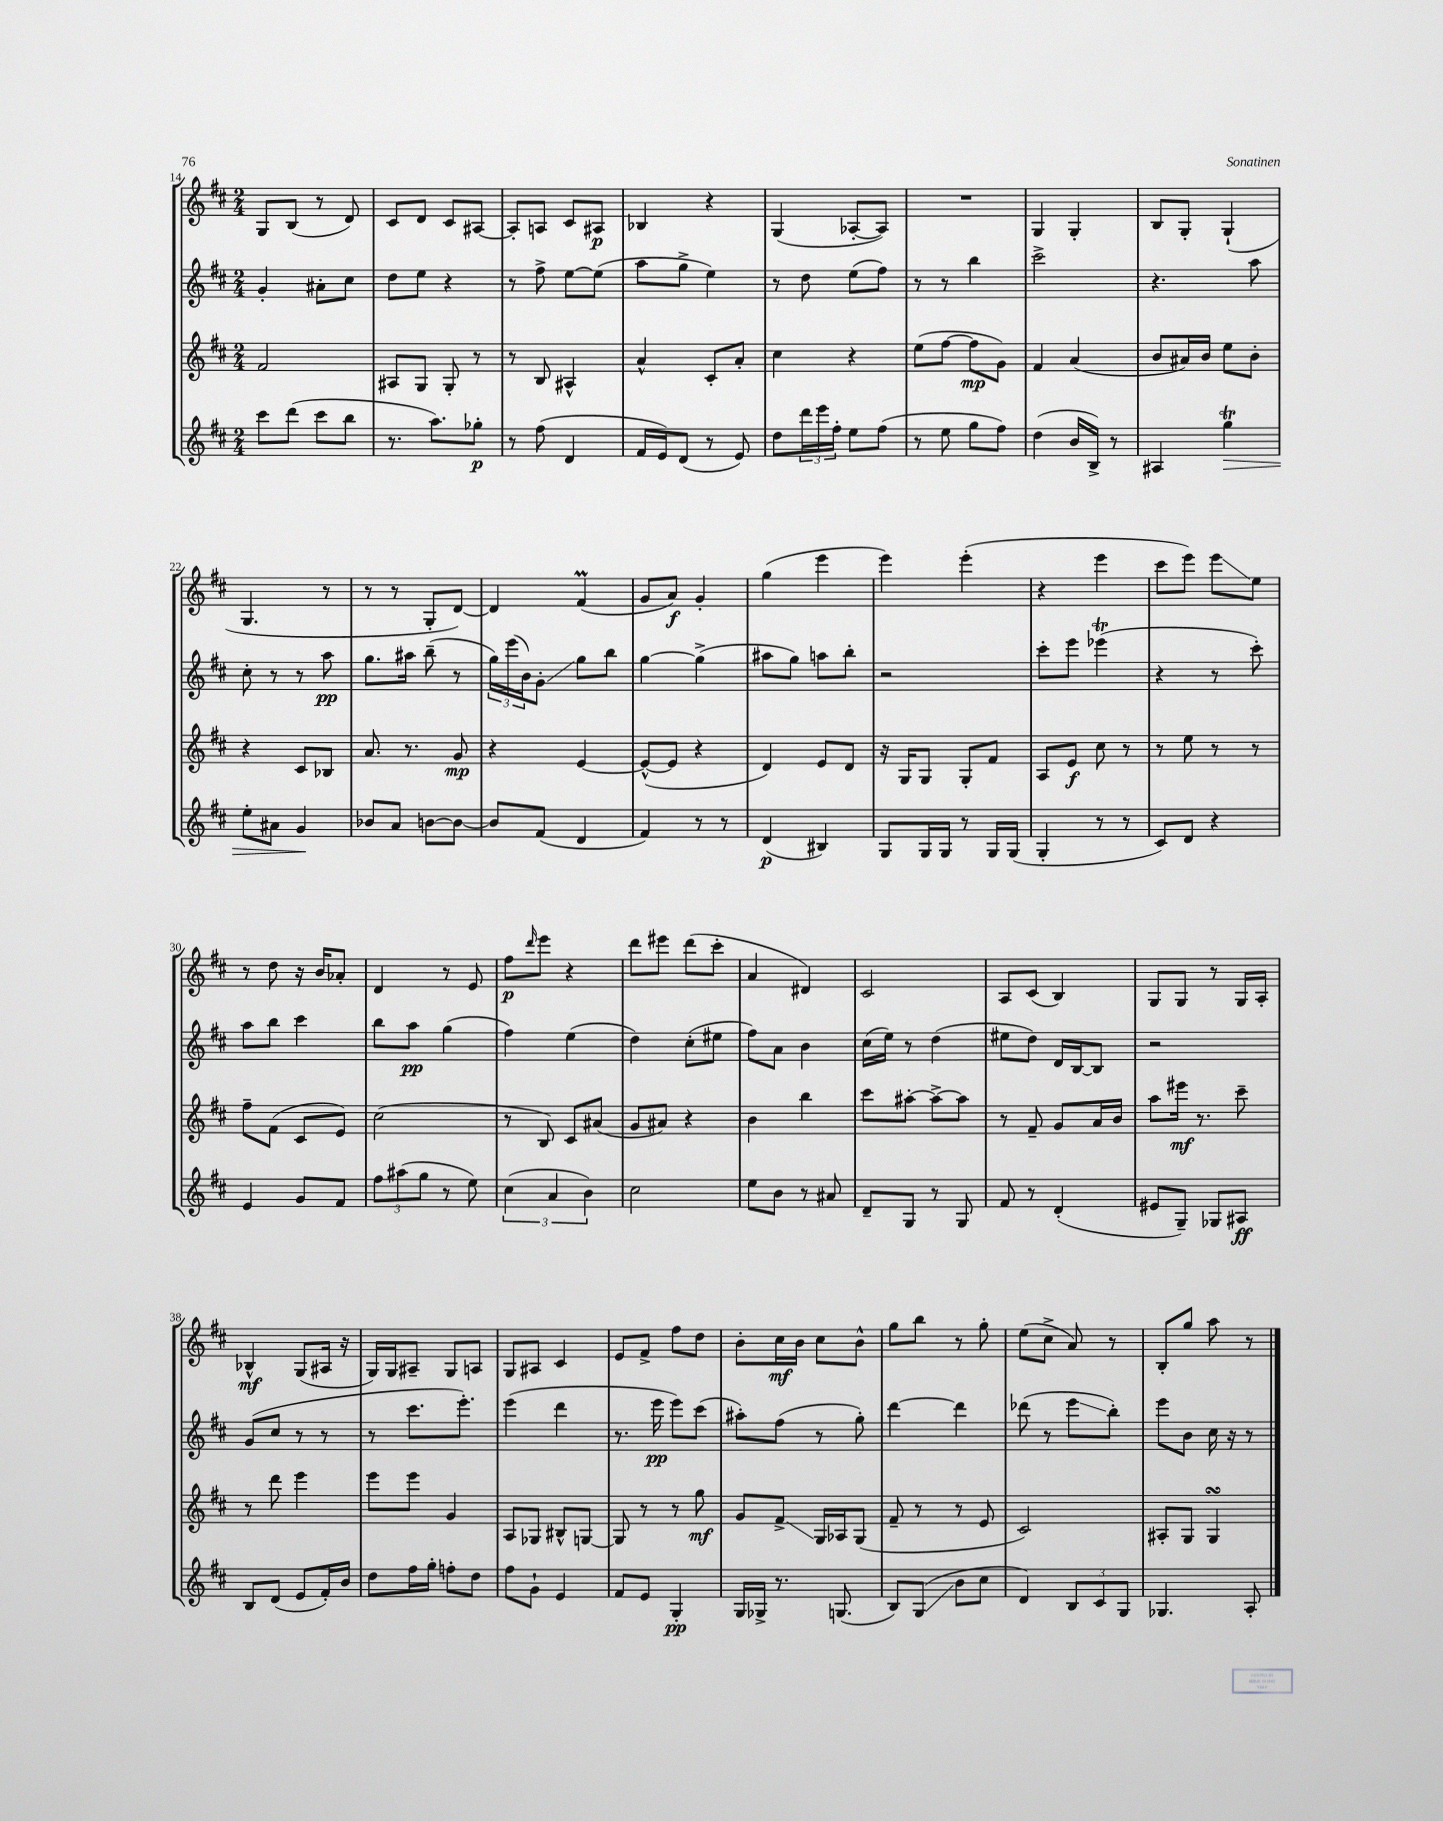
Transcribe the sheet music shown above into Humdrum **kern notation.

**kern	**kern	**kern	**kern
*staff4	*staff3	*staff2	*staff1
*clefG2	*clefG2	*clefG2	*clefG2
*k[f#c#]	*k[f#c#]	*k[f#c#]	*k[f#c#]
*M2/4	*M2/4	*M2/4	*M2/4
8ccc#	2f#	4g'	8G
(8ddd	.	.	(8B
8ccc#	.	8a#'	8r
8bb	.	8cc#	8d)
=	=	=	=
8.r	8A#	8dd	8c#
.	8G	8ee	8d
8.aa)	.	.	.
.	8G'	4r	8c#
8gg-'	8r	.	[8A#
=	=	=	=
8r	8r	8r	8A#']
(8ff#	8B	8ff#^	8A
4d	4A#^^	[8ee	8c#
.	.	(8ee]	8A#
=	=	=	=
16f#	4a^^	8aa	4B-
16e)	.	.	.
(8d	.	8gg^	.
8r	8c#'	4ee)	4r
8e)	8a'	.	.
=	=	=	=
8dd	4cc#	8r	(4G
24ddd	.	8dd	.
24eee	.	.	.
24ff#'	.	.	.
8ee	4r	(8ee	[8A-'
(8ff#	.	8ff#)	8A-])
=	=	=	=
8r	(8ee	8r	2r
8ee	[8ff#	8r	.
8gg	8ff#]	4bb	.
8ff#)	8g)	.	.
=	=	=	=
(4dd	4f#	2ccc#^	4G
16b	(4a	.	4G'
16B^)	.	.	.
8r	.	.	.
=	=	=	=
4A#	8b	4.r	8B
.	16a#)	.	8G'
.	16b	.	.
4gg	8ee	.	(4G`
.	8b'	8aa	.
=	=	=	=
8ee'	4r	8cc#'	4.G
8a#	.	8r	.
4g	8c#	8r	.
.	8B-	8aa	8r
=	=	=	=
8b-	8.a	8.gg	8r
8a	.	.	8r
.	8.r	16aa#	.
[8b	.	(8bb~	8G'
8b_	8g	8r	[8d)
=	=	=	=
8b]	4r	24gg)	4d]
.	.	(24eee	.
.	.	24b)	.
(8f#	.	8g'	.
4d	[4e	8gg	(4f#
.	.	8bb	.
=	=	=	=
4f#)	(8e^^_	[4gg	8g
.	8e]	.	8a)
8r	4r	(4gg^]	4g'
8r	.	.	.
=	=	=	=
(4d	4d)	8aa#	(4gg
.	.	8gg)	.
4B#)	8e	8aa	4eee
.	8d	8bb'	.
=	=	=	=
8G	16r	2r	4eee)
.	16G	.	.
16G	8G	.	.
16G	.	.	.
8r	8G'	.	(4eee'
16G	8f#	.	.
(16G	.	.	.
=	=	=	=
4G'	8A	8ccc#'	4r
.	8e	8eee	.
8r	8cc#	(4eee-	4eee
8r	8r	.	.
=	=	=	=
8c#)	8r	4r	8ccc#
8d	8ee	.	8eee)
4r	8r	8r	8eee
.	8r	8ccc#')	8ee
=	=	=	=
4e	8ff#~	8aa	8r
.	(8f#	8bb	8dd
8g	8c#	4ccc#	16r
.	.	.	16b
8f#	8e)	.	8a-'
=	=	=	=
12ff#	(2cc#	8bb	4d
(12aa#	.	.	.
.	.	8aa	.
12gg	.	.	.
8r	.	(4gg	8r
8ee)	.	.	8e
=	=	=	=
(6cc#	8r	4ff#)	8ff#
.	.	.	16qqddd
.	8B)	.	8eee
6a	.	.	.
.	8c#	(4ee	4r
6b)	.	.	.
.	(8a#	.	.
=	=	=	=
2cc#	8g	4dd)	8ddd
.	8a#)	.	8eee#
.	4r	(8cc#'	(8ddd
.	.	8ee#	8ccc#'
=	=	=	=
8ee	4b	8ff#)	4a
8b	.	8a	.
8r	4bb	4b	4d#)
8a#	.	.	.
=	=	=	=
8d~	8ccc#	(16cc#	2c#
.	.	16ee)	.
8G	[8aa#'	8r	.
8r	8aa#^_	(4dd	.
8G	8aa#]	.	.
=	=	=	=
8f#	8r	8ee#	8A
8r	8f#~	8dd)	(8c#
(4d'	8g	16d	4B)
.	.	[16B	.
.	16a	8B]	.
.	16b	.	.
=	=	=	=
8e#	8aa	2r	8G
8G~)	16eee#	.	8G
.	8.r	.	.
8G-	.	.	8r
8A#	8ccc#~	.	16G
.	.	.	16A'
=	=	=	=
8B	8r	(8g	4B-^^
(8d	8ddd	8cc#	.
8e	4eee	8r	(8G
16f#')	.	8r	16A#
16b	.	.	16r
=	=	=	=
8dd	8eee	8r	16G)
.	.	.	16G
16ff#	8eee	8.ccc#	8A#~
16gg'	.	.	.
8ff'	4g	.	8G
.	.	8.eee')	.
8dd	.	.	8A
=	=	=	=
8ff#	8A	(4eee	8G
8g`	8G-	.	8A#
4e	8B#^^	4ddd	4c#
.	[8G	.	.
=	=	=	=
8f#	8G]	8.r	8e
8e	8r	.	8f#^
.	.	16eee	.
4G'	8r	8eee)	8ff#
.	8gg	(8ccc#	8dd
=	=	=	=
16G	8g	8aa#')	8b'
16G-^	.	.	.
8.r	8f#^	(8ff#	16cc#
.	.	.	16b
.	16G	8r	8cc#
(8.G	16A-	.	.
.	(8G	8gg')	8b^^
=	=	=	=
8B)	8f#~	[4ddd	8gg
(8G	8r	.	8bb
8b	8r	4ddd]	8r
8cc#	8e	.	8gg'
=	=	=	=
4d)	2c#)	(8ddd-	(8ee
.	.	8r	8cc#^
12B	.	8eee	8a)
12c#	.	.	.
.	.	8bb')	8r
12G	.	.	.
=	=	=	=
4.G-	8A#'	8eee	8B'
.	8G	8b	8gg
.	4G	16cc#	8aa
.	.	16r	.
8A'	.	8r	8r
==	==	==	==
*-	*-	*-	*-
